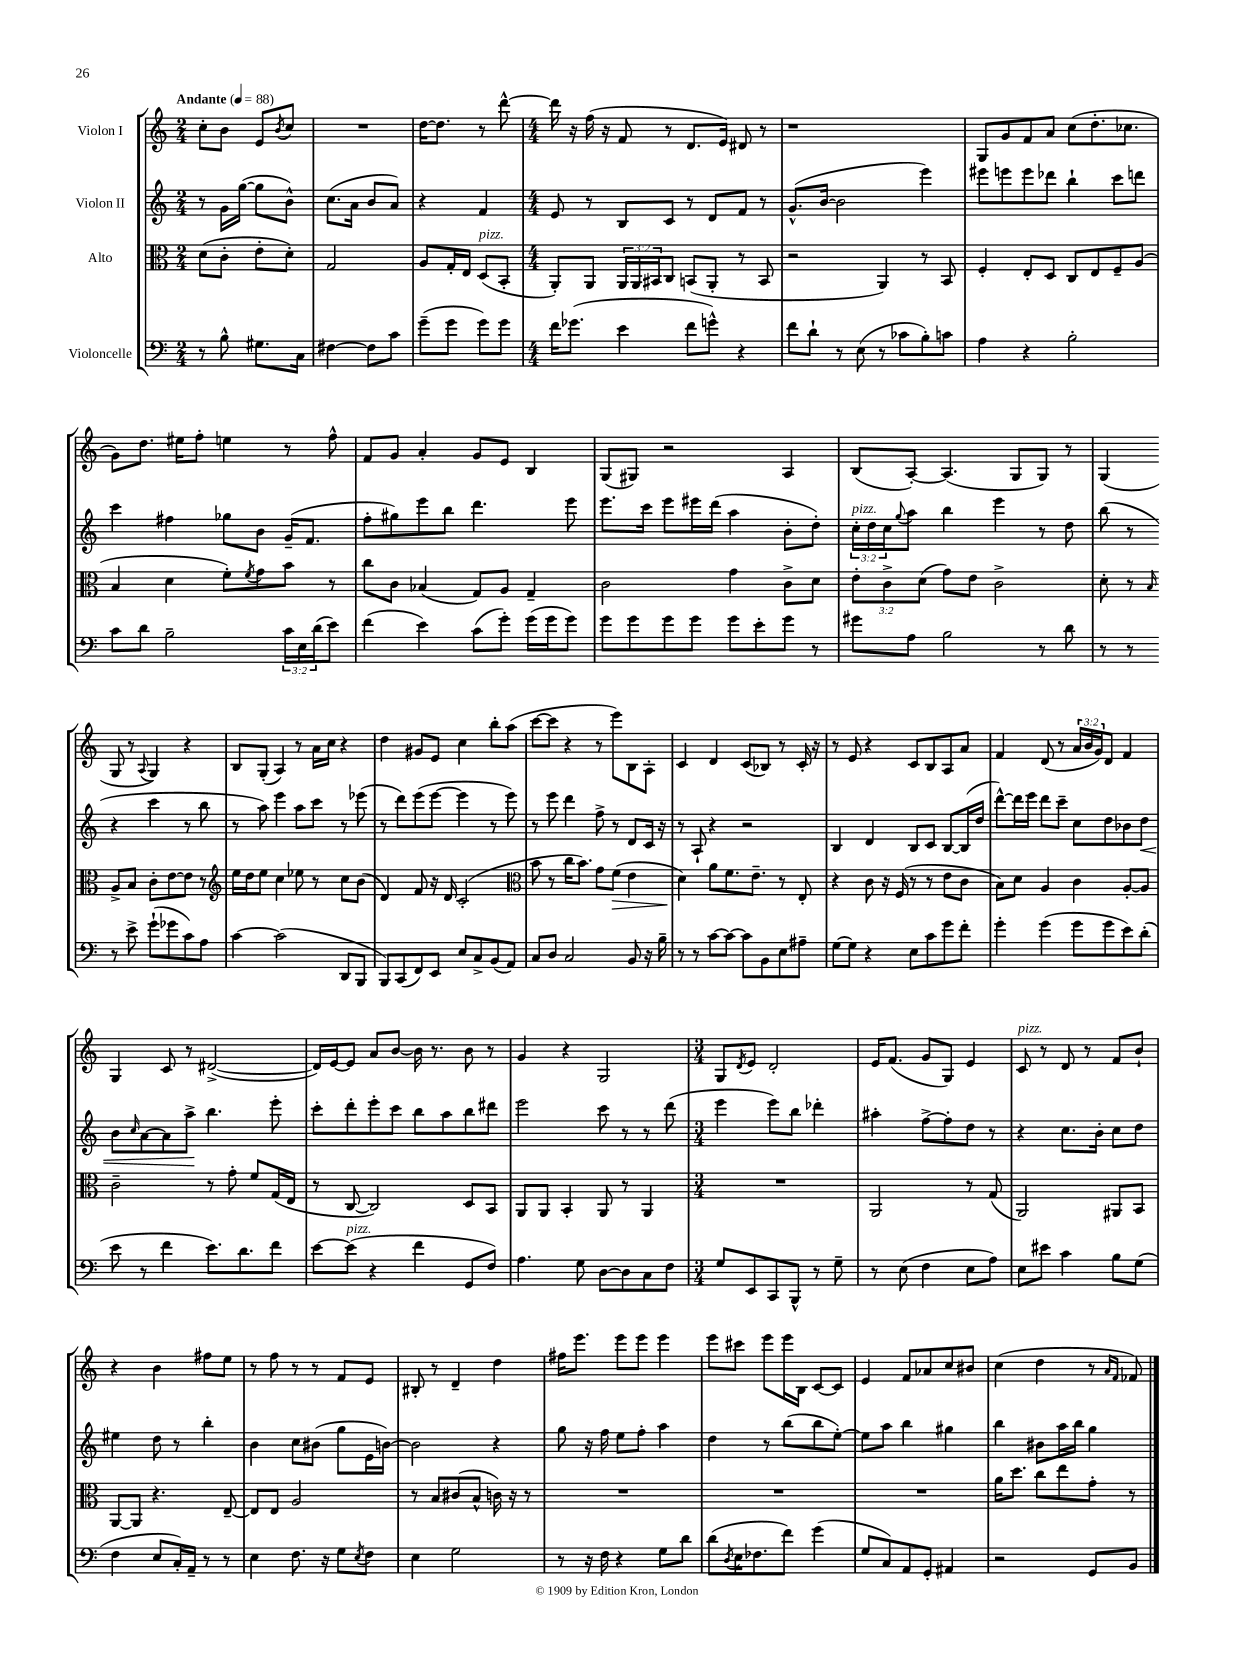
<<
\new StaffGroup <<
\new Staff = "s0" \with { instrumentName = "Violon I" } {
    \clef treble \key c \major \numericTimeSignature \time 2/4 \override Staff.TupletNumber.text = #tuplet-number::calc-fraction-text \tempo "Andante" 4 = 88
    c''8-. b'8 e'8 \acciaccatura { b'8 } c''8 |
    R2 |
    d''16~ d''8. r8 d'''8~-^ |
    \numericTimeSignature \time 4/4 d'''16 r16 f''16( r16 f'8 r8 d'8. e'16) dis'8 r8 |
    r1 |
    g8 g'8 f'8 a'8 c''8( d''8.-. ces''8. |
    g'8) d''8. eis''16 f''8-. e''4 r8 f''8-^ |
    f'8 g'8 a'4-. g'8 e'8 b4 |
    g8( gis8) r2 a4 |
    b8( a8~-.) a4.( g8 g8) r8 |
    g4( g8 r8 \appoggiatura { a8 } g4) r4 |
    b8 g8-.( a4) r8 a'16 c''16 r4 |
    d''4 gis'8 e'8 c''4 b''8-. a''8( |
    c'''8~ c'''8 r4 r8 e'''8) b8 a8-. |
    c'4 d'4 c'8( bes8) r8 c'16-. r16 |
    r8 e'8 r4 c'8 b8 a8 a'8 |
    f'4 d'8( r8 \tuplet 3/2 { a'16 b'16 g'16) } d'8 f'4 |
    g4 c'8 r8 dis'2~->( |
    dis'16) e'16~ e'8 a'8 b'8~ b'16 r8. b'8 r8 |
    g'4 r4 g2 |
    \numericTimeSignature \time 3/4 g8 \acciaccatura { d'8 } e'8 d'2-. |
    e'16 f'8.( g'8 g8) e'4 |
    c'8^\markup { \italic "pizz." } r8 d'8 r8 f'8 b'8-! |
    r4 b'4 fis''8 e''8 |
    r8 f''8 r8 r8 f'8 e'8 |
    bis8-. r8 d'4-- d''4 |
    fis''16 e'''8. e'''8 e'''8 e'''4 |
    e'''8 cis'''8 e'''8 e'''16 b16 c'8~ c'8 |
    e'4 f'8 aes'8 c''8 bis'8 |
    c''4( d''4 r8 \grace { a'16 f'16 } fes'8) \bar "|." |
}
\new Staff = "s1" \with { instrumentName = "Violon II" } {
    \clef treble \key c \major \numericTimeSignature \time 2/4 \override Staff.TupletNumber.text = #tuplet-number::calc-fraction-text
    r8 g'16 g''16~( g''8 b'8-^) |
    c''8.( a'16 b'8 a'8) |
    r4 f'4 |
    \numericTimeSignature \time 4/4 e'8 r8 b8 c'8 r8 d'8 f'8 r8 |
    g'8.-^( b'16~ b'2 e'''4) |
    eis'''8 e'''8 e'''8 des'''8 b''4-! c'''8 d'''8 |
    c'''4 fis''4 ges''8 b'8 g'16--( f'8. |
    f''8-. gis''8) e'''8 b''8 d'''4. e'''8 |
    e'''8. c'''16 e'''8 eis'''16 d'''16( a''4 b'8-. d''8-.) |
    \tuplet 3/2 { c''16-.^\markup { \italic "pizz." } d''16 c''16 } \appoggiatura { g''8 } a''8 b''4 e'''4 r8 d''8 |
    b''8( r8 r4 c'''4 r8 b''8 |
    r8 a''8) e'''4 a''8 c'''8 r8 ees'''8( |
    r8 d'''8) e'''8( e'''8~ e'''4 r8 e'''8) |
    r8 e'''8 d'''4 f''8-> r8 d'8 c'16 r16 |
    r8 a8-! r4 r2 |
    b4 d'4 b8 c'8 b8~ b16( d''16 |
    d'''8~-^) d'''16 e'''16 d'''8 c'''8-- c''8 d''8 bes'8 d''8\< |
    b'8 \grace { c''16 } a'8~ a'8 a''8->\! b''4. e'''8-. |
    c'''8-. d'''8-. e'''8-. c'''8 b''8 a''8 b''8 dis'''8 |
    e'''2 c'''8 r8 r8 d'''8( |
    \numericTimeSignature \time 3/4 e'''4 e'''8) b''8 des'''4-. |
    ais''4-. f''8~-> f''8-. d''8 r8 |
    r4 c''8. b'16-. c''8 d''8 |
    eis''4 d''8 r8 b''4-. |
    b'4 c''8 bis'8( g''8 e'16 b'16~) |
    b'2 r4 |
    g''8 r16 f''16 e''8 f''8-. a''4 |
    d''4 r8 b''8( b''8 e''8~-.) |
    e''8 a''8 b''4 gis''4 |
    b''4 bis'8 a''16 b''16 g''4 \bar "|." |
}
\new Staff = "s2" \with { instrumentName = "Alto" } {
    \clef alto \key c \major \numericTimeSignature \time 2/4 \override Staff.TupletNumber.text = #tuplet-number::calc-fraction-text
    d'8( c'8-. e'8-. d'8-.) |
    g2 |
    a8 g16-. e16 d8^\markup { \italic "pizz." }( b,8-. |
    \numericTimeSignature \time 4/4 a,8-.) a,8 \tuplet 3/2 { a,16 a,16 bis,16 } c8 b,8( a,8-. r8 b,8 |
    r2 a,4) r8 b,8 |
    f4-. e8-. d8 c8 e8 f8-- a8( |
    b4 d'4 f'8-.) \acciaccatura { f'8 } g'8 b'8 r8 |
    c''8 c'8 bes4( g8) a8 g4-- |
    c'2 g'4 c'8-> d'8 |
    \tuplet 3/2 { e'8-. c'8-> d'8( } g'8) e'8 c'2-> |
    d'8-. r8 \grace { b16 } a8-> b8 c'8-. e'8~ e'8 r8 |
    \clef treble e''16 d''16 e''8 c''4 ees''8 r8 c''8 b'8( |
    d'4) f'8 r16 d'16 c'2-.( |
    \clef alto b'8 r8 c''16 b'8.) g'8 f'8\>( e'4 |
    d'4\!) a'8 f'8. e'8.-- r8 e8-. |
    r4 c'8 r16 f16( r8 r8 e'8 c'8 |
    b8) d'8 a4 c'4 a8~-. a8 |
    c'2-- r8 g'8-. f'8 g16( e16 |
    r8 c8~ c2) d8 b,8 |
    a,8 a,8 b,4-. a,8 r8 a,4 |
    \numericTimeSignature \time 3/4 R2. |
    a,2 r8 g8( |
    a,2) ais,8 b,8 |
    a,8~ a,8 r4. e8~-- |
    e8 e8 a2 |
    r8 b8 cis'8( b8-^ c'16) r16 r8 |
    R2. |
    R2. |
    R2. |
    a'16 d''8. c''8 e''8 g'8-. r8 \bar "|." |
}
\new Staff = "s3" \with { instrumentName = "Violoncelle" } {
    \clef bass \key c \major \numericTimeSignature \time 2/4 \override Staff.TupletNumber.text = #tuplet-number::calc-fraction-text
    r8 b8-^ gis8. c16 |
    fis4~ fis8 c'8 |
    g'8--( g'8 g'8) g'8 |
    \numericTimeSignature \time 4/4 f'16 ges'8.( e'4 f'8 g'8-^) r4 |
    f'8 d'8-! r8 e8( r8 ces'8 b8-.) c'8 |
    a4 r4 b2-. |
    c'8 d'8 b2-- \tuplet 3/2 { c'16 e16 d'16( } e'8) |
    f'4( e'4) c'8( g'8-.) g'16( g'16 g'8) |
    g'8 g'8 g'8 g'8 g'8 e'8-. g'8 r8 |
    gis'8 a8 b2 r8 d'8 |
    r8 r8 r8 e'8-> g'8-!( ges'8 c'8) a8 |
    c'4~ c'2( d,8 b,,8 |
    b,,8) c,8( f,8) e,8 e8 c8-> b,8( a,8) |
    c8 d8 c2 b,8 r16 b16-- |
    r8 r8 c'8~ c'8~ c'8 b,8 e8 ais8-- |
    g8~ g8 r4 e8 c'8 g'8 f'8-. |
    g'4-. g'4( g'8 g'8 e'8) d'8-.( |
    e'8 r8 f'4 e'8.) d'8. f'8 |
    e'8~ e'8^\markup { \italic "pizz." }( r4 f'4 g,8 f8) |
    a4. g8 d8~ d8 c8 f8 |
    \numericTimeSignature \time 3/4 g8 e,8 c,8 b,,8-^ r8 g8-- |
    r8 e8( f4 e8 a8) |
    e8 eis'8 c'4 b8 g8( |
    f4 e8 c16-.) a,16-- r8 r8 |
    e4 f8. r16 g8 \acciaccatura { e8 } f8 |
    e4 g2 |
    r8 r16 f16 r4 g8 d'8 |
    d'8( \acciaccatura { d8 } e16 fes8. f'8) g'4( |
    g8 c8) a,8 g,8-. ais,4 |
    r2 g,8 b,8 \bar "|." |
}
>>
>>
\layout { \context { \Score \remove "Bar_number_engraver" } }
